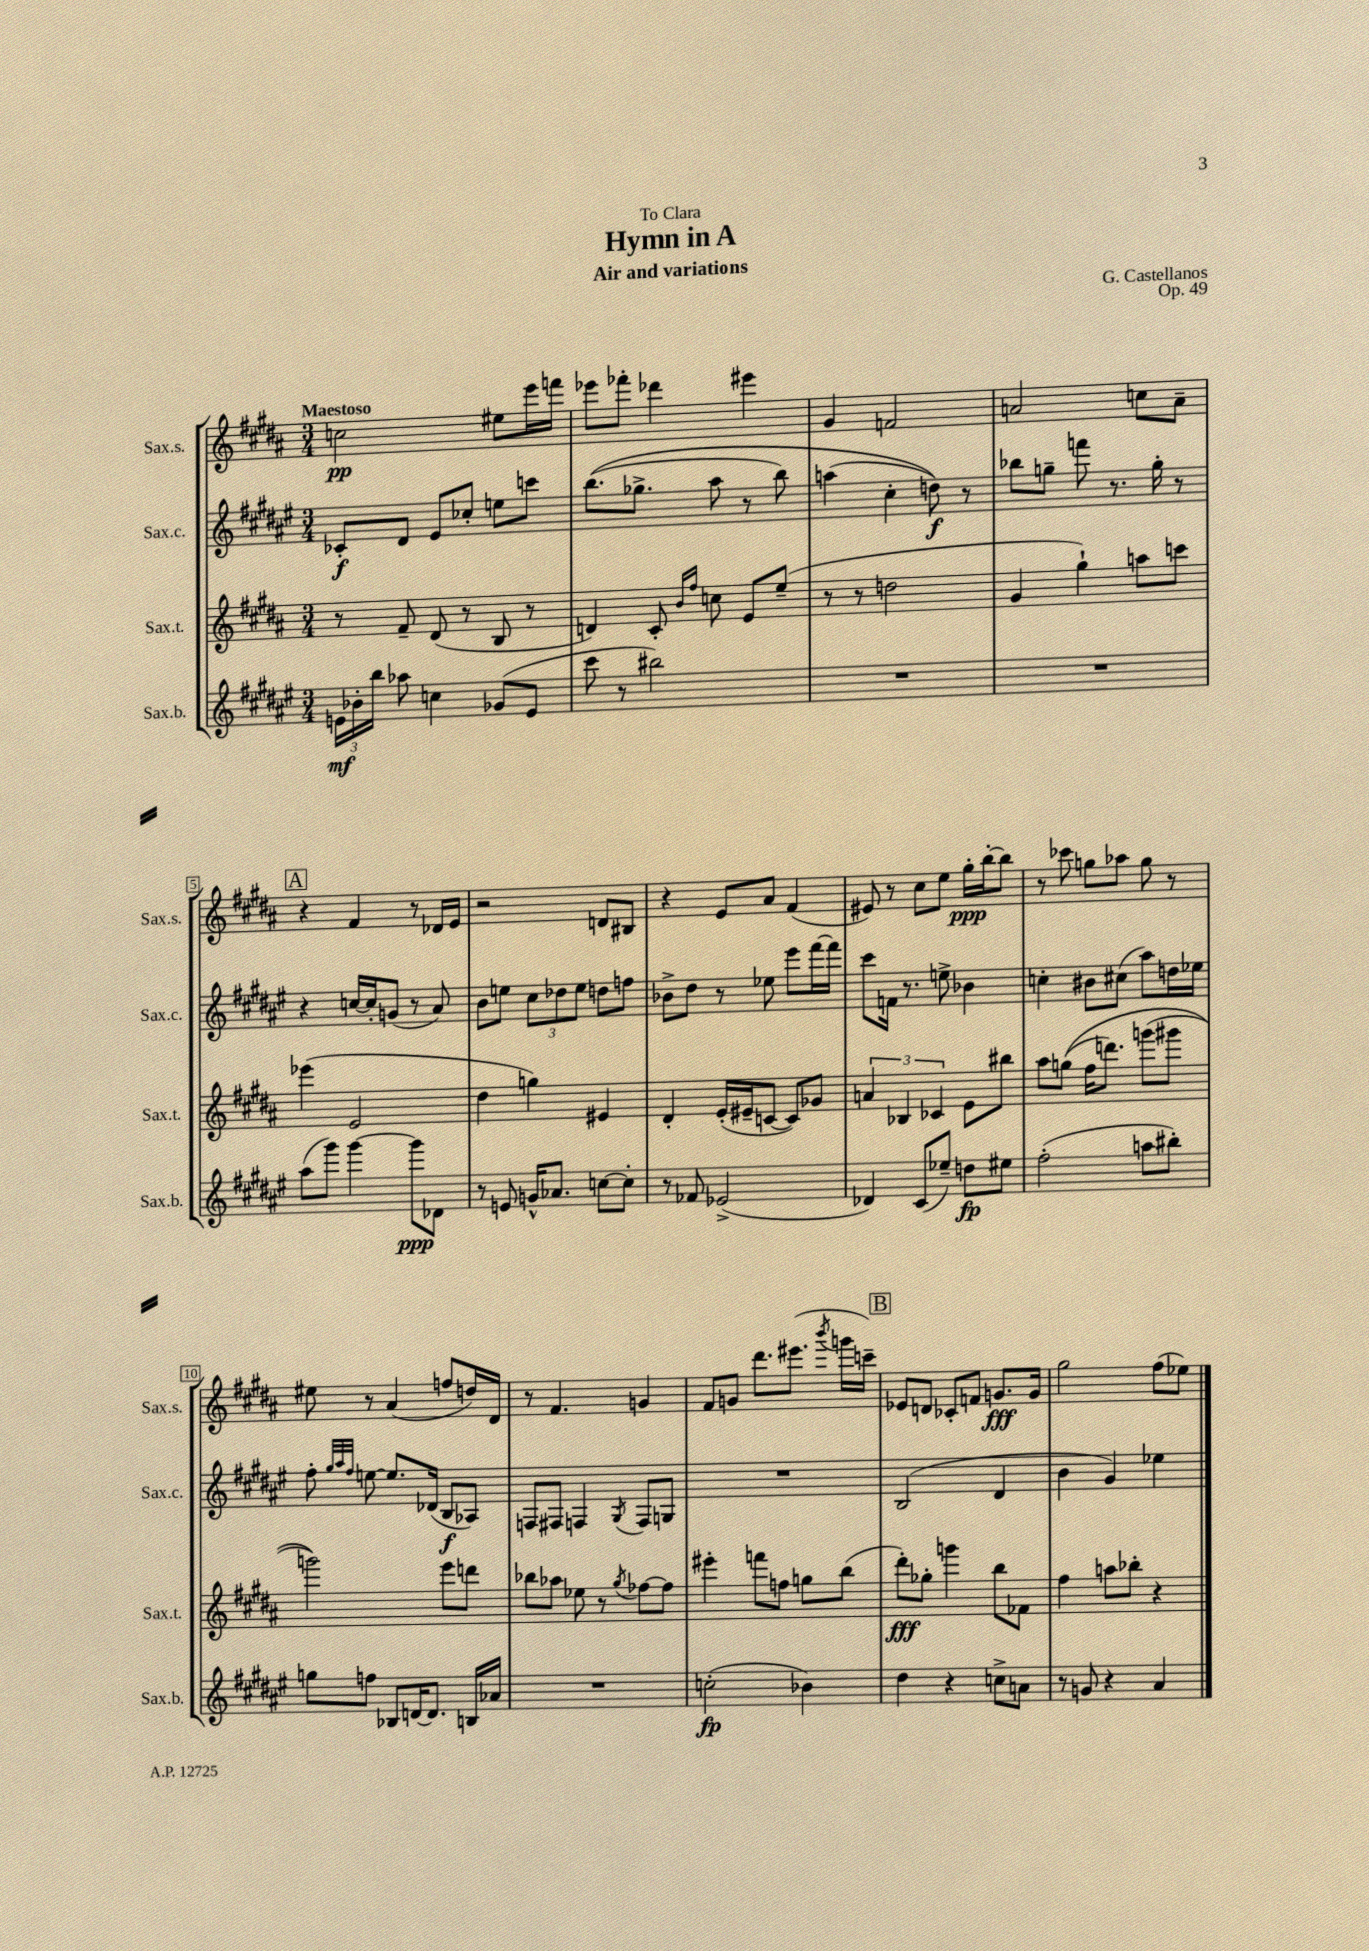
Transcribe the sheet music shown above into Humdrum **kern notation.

**kern	**dynam	**kern	**dynam	**kern	**dynam	**kern	**dynam
*part4	*part4	*part3	*part3	*part2	*part2	*part1	*part1
*staff4	*staff4	*staff3	*staff3	*staff2	*staff2	*staff1	*staff1
*I"Sax.b.	*	*I"Sax.t.	*	*I"Sax.c.	*	*I"Sax.s.	*
*I'Sax.b.	*	*I'Sax.t.	*	*I'Sax.c.	*	*I'Sax.s.	*
*clefG2	*	*clefG2	*	*clefG2	*	*clefG2	*
*k[f#c#g#d#a#e#]	*	*k[f#c#g#d#a#]	*	*k[f#c#g#d#a#e#]	*	*k[f#c#g#d#a#]	*
*M3/4	*	*M3/4	*	*M3/4	*	*M3/4	*
=1	=1	=1	=1	=1	=1	=1	=1
!	!	!	!	!	!	!LO:TX:a:B:t=Maestoso	!
24en\LL	mf	8r	.	8c-X'/L	f	2ccn\	pp
24b-X'\	.	.	.	.	.	.	.
24bb\JJ	.	.	.	.	.	.	.
8aa-X\	.	8f#~/	.	8d#/J	.	.	.
4ccn\	.	(8d#/	.	8e#/L	.	.	.
.	.	8r	.	8cc-X'/J	.	.	.
(8g-X/L	.	8B/	.	8een\L	.	8ee#X\L	.
8e/J	.	8r	.	8cccn\J	.	16eee\L	.
.	.	.	.	.	.	16fffn\JJ	.
=2	=2	=2	=2	=2	=2	=2	=2
8ccc#\	.	4dn/)	.	((8.bb\L	.	8eee-X\L	.
8r	.	.	.	.	.	8fff-X'\J	.
.	.	.	.	8.gg-X^\J	.	.	.
2bb#X\)	.	8c#'/	.	.	.	4ddd-X\	.
.	.	16qqb/LL	.	.	.	.	.
.	.	16qqff#/JJ	.	.	.	.	.
.	.	8ccn\	.	8aa#\	.	.	.
.	.	8e/L	.	8r	.	4eee#X\	.
.	.	(8ee~/J	.	8bb\)	.	.	.
=3	=3	=3	=3	=3	=3	=3	=3
2.r	.	8r	.	(4aan\	.	4g#/	.
.	.	8r	.	.	.	.	.
.	.	2ddn\	.	4cc#'\	.	2fn/	.
.	.	.	.	8ddn\))	f	.	.
.	.	.	.	8r	.	.	.
=4	=4	=4	=4	=4	=4	=4	=4
2.r	.	4g#/	.	8bb-X\L	.	2an/	.
.	.	.	.	8ggn~\J	.	.	.
.	.	4gg#`\)	.	8fffn\	.	.	.
.	.	.	.	8.r	.	.	.
.	.	8aan\L	.	.	.	8ccn\L	.
.	.	.	.	16gg'\	.	.	.
.	.	8cccn\J	.	8r	.	8a~\J	.
!!LO:LB:g=z
!!LO:REH:place=s1:t=A
=5	=5	=5	=5	=5	=5	=5	=5
(8aa#\L	.	(4eee-X\	.	4r	.	4r	.
8ggg#\J)	.	.	.	.	.	.	.
[4ggg#\	.	2e/	.	[16ccn/LL	.	4f#/	.
.	.	.	.	16cc'/J]	.	.	.
.	.	.	.	(8gn/J	.	.	.
8ggg#\L]	ppp	.	.	8r	.	8r	.
8d-X\J	.	.	.	8a#/)	.	16d-X/LL	.
.	.	.	.	.	.	16e/JJ	.
=6	=6	=6	=6	=6	=6	=6	=6
8r	.	4dd#\	.	8b\L	.	2r	.
8en/	.	.	.	8een\J	.	.	.
16gn^^/KL	.	4ggn\)	.	12cc#\L	.	.	.
8.a-X/J	.	.	.	.	.	.	.
.	.	.	.	12dd-X\	.	.	.
.	.	.	.	12ee\J	.	.	.
[8ccn\L	.	4e#X/	.	8ddn\L	.	8dn/L	.
8cc'\J]	.	.	.	8ffn\J	.	8B#X/J	.
=7	=7	=7	=7	=7	=7	=7	=7
8r	.	4d#'/	.	8b-X^\L	.	4r	.
8f-X/	.	.	.	8dd#\J	.	.	.
(2e-X^/	.	(16e'/LL	.	8r	.	8e/L	.
.	.	16e#X~/J	.	.	.	.	.
.	.	[8cn/J	.	8ee-X\	.	8a#/J	.
.	.	8c/L])	.	8eee#\L	.	(4f#/	.
.	.	8g-X/J	.	[16fff#\L	.	.	.
.	.	.	.	16fff#\JJ]	.	.	.
=8	=8	=8	=8	=8	=8	=8	=8
4d-X/)	.	6an/	.	8ccc#\L	.	8e#X/)	.
.	.	.	.	16fn\Jk	.	8r	.
.	.	6B-X/	.	.	.	.	.
.	.	.	.	8.r	.	.	.
(8c#/L	.	.	.	.	.	8cc#\L	.
.	.	6c-X/	.	.	.	.	.
8ee-X~/J)	.	.	.	8een^\	.	8ee\J	.
8ddn\L	fp	8e\L	.	4b-X\	.	16gg#'\LL	ppp
.	.	.	.	.	.	[16bb'\J	.
8ee#X\J	.	8bb#X\J	.	.	.	8bb\J]	.
=9	=9	=9	=9	=9	=9	=9	=9
(2ff#'\	.	8aa#\L	.	4ccn'\	.	8r	.
.	.	((8ggn\J	.	.	.	8ccc-X\	.
.	.	16ff#\KL	.	8b#X\L	.	8ggn\L	.
.	.	8.dddn\J)	.	.	.	.	.
.	.	.	.	(8cc#X\J	.	8aa-X\J	.
8aan\L	.	(8gggn\L	.	8aa#\L)	.	8gg\	.
8bb#X'\J)	.	8ggg#X\J	.	16ddn\L	.	8r	.
.	.	.	.	16ee-X\JJ	.	.	.
!!LO:LB:g=z
=10	=10	=10	=10	=10	=10	=10	=10
8ggn\L	.	2gggn\))	.	8ff#'\	.	8ee#X\	.
.	.	.	.	32qqgg#/LLL	.	.	.
.	.	.	.	32qqaa#/	.	.	.
.	.	.	.	32qqff#/JJJ	.	.	.
8ffn\J	.	.	.	[8een\	.	8r	.
8B-X/L	.	.	.	8.ee/L]	.	(4a#/	.
[16dn/K	.	.	.	.	.	.	.
8.d/J]	.	.	.	(16d-X/Jk	.	.	.
.	.	8eee\L	.	8B/L	f	8ffn/L	.
16Bn/LL	.	8dddn\J	.	8A-X/J)	.	16ddn/L)	.
16a-X/JJ	.	.	.	.	.	16d#/JJ	.
=11	=11	=11	=11	=11	=11	=11	=11
2.r	.	8bb-X\L	.	8Fn/L	.	8r	.
.	.	8aa-X\J	.	8F#X/J	.	4.f#/	.
.	.	8ee-X\	.	4Fn/	.	.	.
.	.	8r	.	.	.	.	.
.	.	8qgg#/	.	8qG#/	.	.	.
.	.	[8ff-X\L	.	8F/L	.	4gn/	.
.	.	8ff-\J]	.	8Gn/J	.	.	.
=12	=12	=12	=12	=12	=12	=12	=12
(2ccn'\	fp	4eee#X'\	.	2.r	.	8f#/L	.
.	.	.	.	.	.	8gn/J	.
.	.	8fffn\L	.	.	.	8.ddd#\L	.
.	.	8ffn\J	.	.	.	.	.
.	.	.	.	.	.	(8.eee#X\J	.
4b-X\)	.	8ggn\L	.	.	.	.	.
.	.	.	.	.	.	8qbbb/	.
.	.	(8bb\J	.	.	.	16gggn\LL	.
.	.	.	.	.	.	16cccn~\JJ)	.
!!LO:REH:place=s1:t=B
=13	=13	=13	=13	=13	=13	=13	=13
4dd#\	.	8ddd#'\L)	fff	(2B/	.	8e-X/L	.
.	.	8gg-X'\J	.	.	.	8dn/J	.
4r	.	4gggn\	.	.	.	8c-X'/L	.
.	.	.	.	.	.	8fn/J	.
8ccn^\L	.	8bb\L	.	4d#/	.	8.gn/L	fff
8an\J	.	8f-X\J	.	.	.	.	.
.	.	.	.	.	.	16g/Jk	.
=14	=14	=14	=14	=14	=14	=14	=14
8r	.	4ff#\	.	4b\	.	2gg#\	.
8gn/	.	.	.	.	.	.	.
4r	.	8aan\L	.	4g#/)	.	.	.
.	.	8bb-X'\J	.	.	.	.	.
4a#/	.	4r	.	4ee-X\	.	(8ff#\L	.
.	.	.	.	.	.	8ee-X\J)	.
==	==	==	==	==	==	==	==
*-	*-	*-	*-	*-	*-	*-	*-
